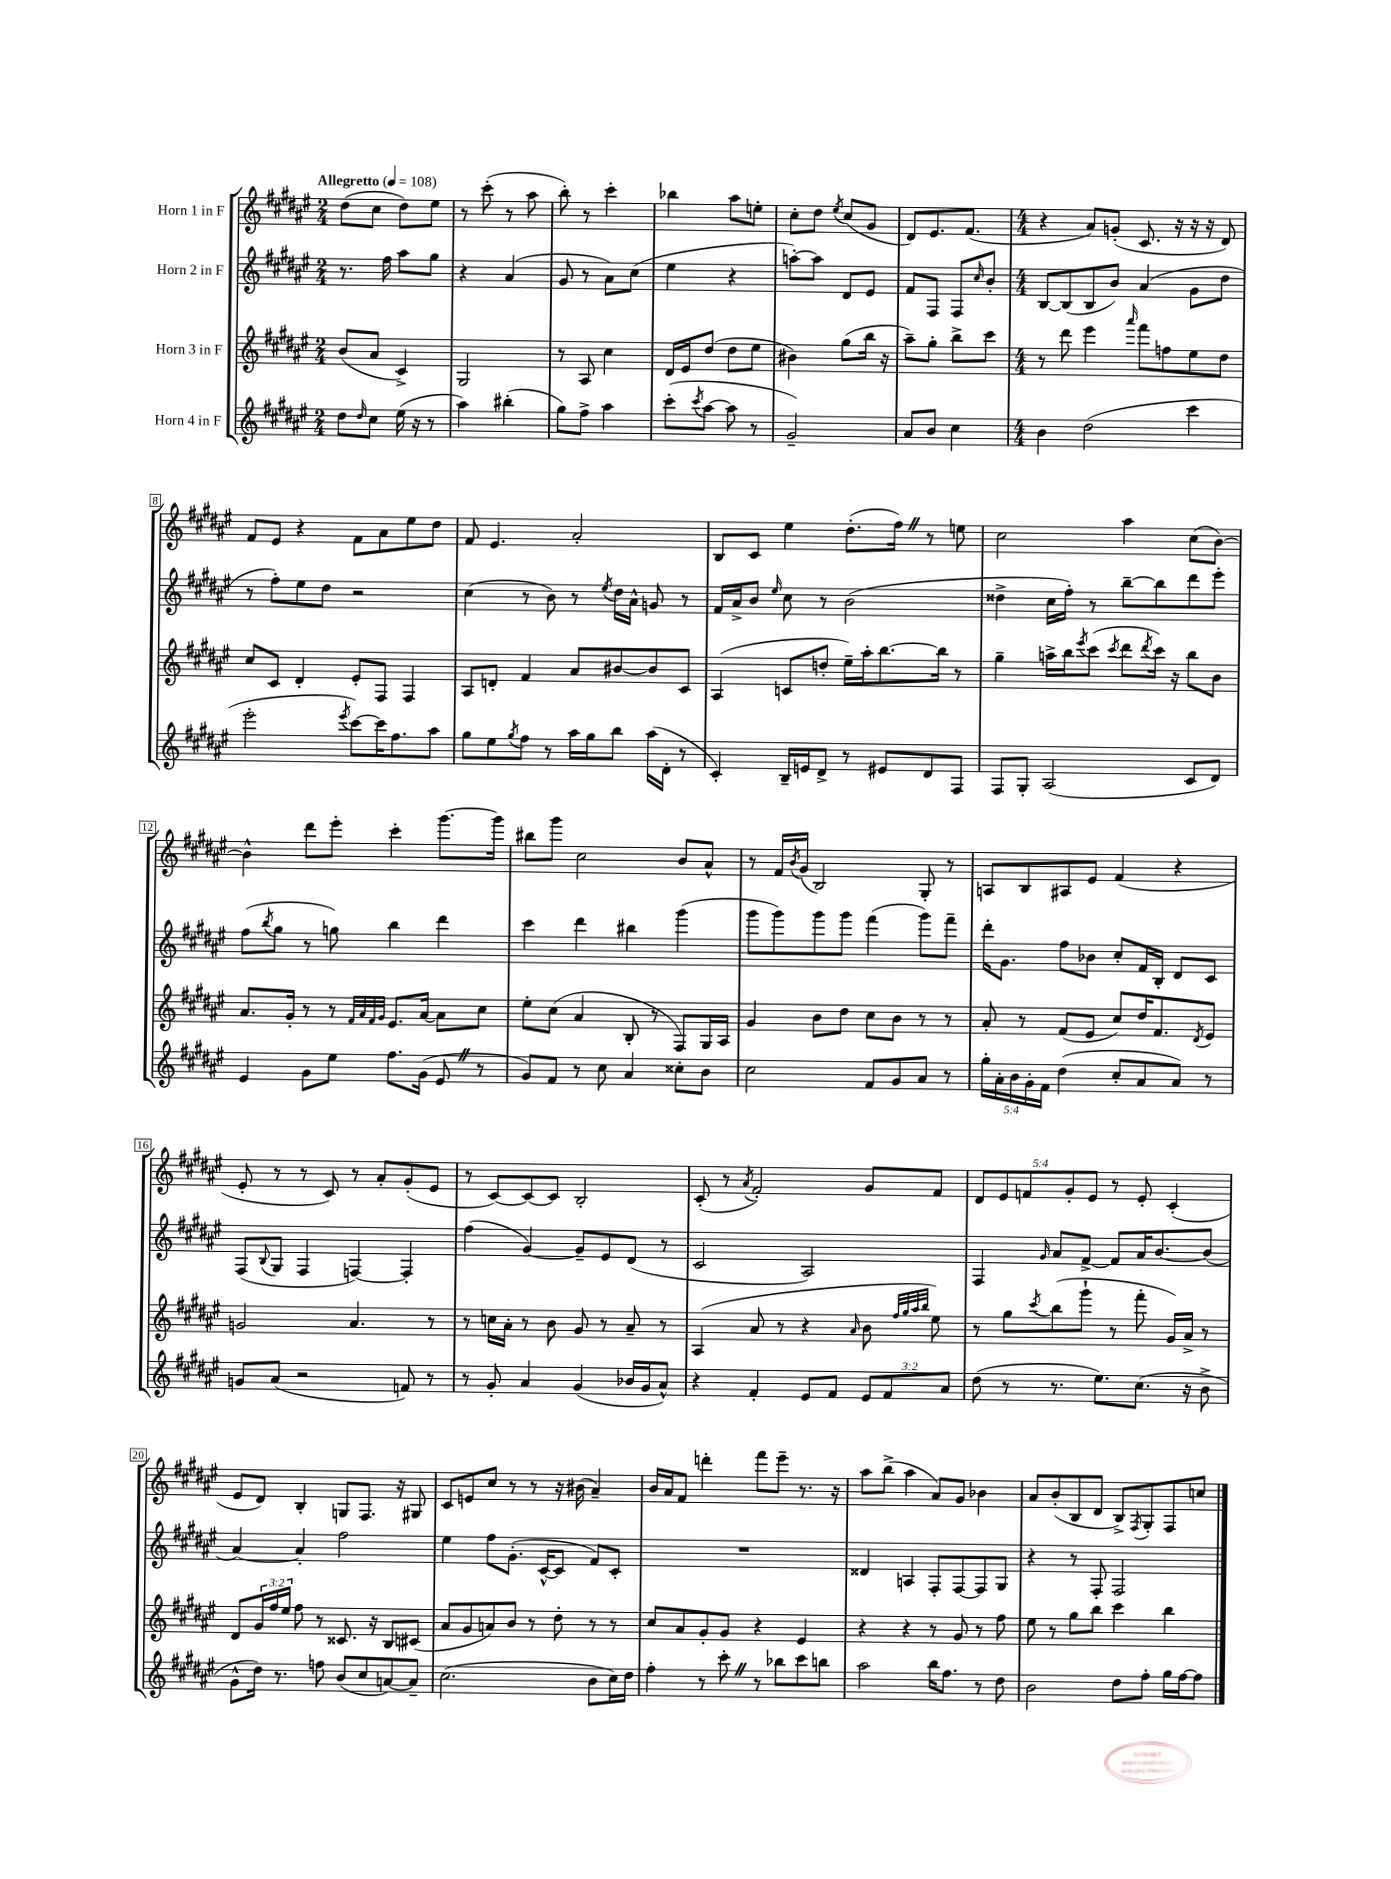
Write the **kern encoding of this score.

**kern	**kern	**kern	**kern
*part4	*part3	*part2	*part1
*staff4	*staff3	*staff2	*staff1
*I"Horn 4 in F	*I"Horn 3 in F	*I"Horn 2 in F	*I"Horn 1 in F
*clefG2	*clefG2	*clefG2	*clefG2
*k[f#c#g#d#a#e#]	*k[f#c#g#d#a#e#]	*k[f#c#g#d#a#e#]	*k[f#c#g#d#a#e#]
*M2/4	*M2/4	*M2/4	*M2/4
*MM108	*MM108	*MM108	*MM108
=1	=1	=1	=1
!	!	!	!LO:TX:a:B:t=Allegretto
8dd#\L	(8b/L	8.r	(8dd#\L
16qqdd#/	.	.	.
8cc#\J	8a#/J	.	8cc#\J
.	.	16ff#\	.
(16ee#\	4c#^/)	8aa#\L	8dd#\L)
16r	.	.	.
8r	.	8gg#\J	8ee#\J
=2	=2	=2	=2
4aa#\)	2G#/	4r	8r
.	.	.	(8ccc#'\
(4bb#X'\	.	(4a#/	8r
.	.	.	8aa#\
=3	=3	=3	=3
8gg#\L)	8r	8g#/	8bb'\)
8ff#^\J	8A#/	8r	8r
4aa#\	4cc#\	8a#\L)	4ccc#'\
.	.	(8cc#\J	.
=4	=4	=4	=4
(8ccc#'\L	16d#/LL	4ee#\	4bb-X\
.	16e#/J	.	.
8qccc#/	.	.	.
[8aa#\J	(8dd#/J	.	.
8aa#\]	8dd#\L	4r	8aa#\L
8r	8ee#\J	.	8een'\J
=5	=5	=5	=5
2g#~/)	4b#X\)	[8aan'\L)	8cc#'\L
.	.	8aa\J]	8dd#\J
.	.	.	8qee#/
.	(8gg#\L	8d#/L	(8cc#/L
.	16bb\Jk	8e#/J	8g#/J
.	16r	.	.
=6	=6	=6	=6
8a#/L	8aa#~\L)	8f#/L	8d#/L)
8b/J	8gg#'\J	8F#/J	8.e#/
4cc#\	8bb^\L	8F#/L	.
.	.	.	(8.f#/J
.	.	16qqcc#/	.
.	8ccc#\J	8b'/J	.
=7	=7	=7	=7
*M4/4	*M4/4	*M4/4	*M4/4
4b\	8r	[8B/L	4r
.	8ddd#\	(8B/]	.
(2dd#\	4eee#\	8B/	8a#/L)
.	.	8b/J)	(8gn'/J
.	16qqaaa#/	.	.
.	8fff#\L	(4a#/	8.c#/
.	8ffn\	.	.
.	.	.	16r
4ccc#\	8ee#\	8g#\L	16r
.	.	.	16r
.	8dd#\J	8dd#\J	8d#/)
!!LO:LB:g=z
=8	=8	=8	=8
2eee#'\	8cc#/L	8r	8f#/L
.	8c#/J	8ff#'\L)	8e#/J
.	4d#'/	8ee#\	4r
.	.	8dd#\J	.
8qeee#/	.	.	.
[8ccc#\L)	8e#'/L	2r	8f#\L
16ccc#\K]	8F#/J	.	8a#\
8.ff#\	.	.	.
.	4F#/	.	8ee#\
8aa#\J	.	.	8dd#\J
=9	=9	=9	=9
8gg#\L	8A#/L	(4cc#\	8f#/
8ee#\	8dn'/J	.	4.e#/
8qgg#/	.	.	.
8ff#\J	4f#/	8r	.
8r	.	8b\)	.
16aa#\LL	8a#/L	8r	2a#'/
16gg#\J	.	.	.
.	.	8qee#/	.
8bb\J	[8b#X/	16dd#\LL	.
.	.	16a#^^\JJ	.
(16aa#\LL	8b#/]	8gn/	.
16d#'\JJ	.	.	.
8r	8c#/J	8r	.
=10	=10	=10	=10
4c#'/)	(4A#/	16f#/LL	8B/L
.	.	16a#^/J	.
.	.	8b/J	8c#/J
.	.	16qqee#/	.
16B~/LL	8cn/L	8cc#\	4ee#\
16en/J	.	.	.
8d#^/J	8ddn'/J	8r	.
8r	16ee#~\LL)	(2b\	(8.dd#'\L
.	16aa#'\J	.	.
8e#X/L	[8.bb\	.	.
.	.	.	16ff#Z\Jk)
8d#/	.	.	8r
.	16bb\Jk]	.	.
8F#/J	8r	.	8een\
=11	=11	=11	=11
8F#/L	4gg#~\	4dd##X^\	2cc#\
8G#'/J	.	.	.
(2A#/	16aan^\LL	16cc#\LL	.
.	16bb\J	16ff#'\JJ)	.
.	8qeee#/	.	.
.	(8ccc#\J	8r	.
.	8qccc#/	.	.
.	8ddd#\L	[8bb~\L	4aa#\
.	8qddd#/	.	.
.	16ccc#\Jk)	8bb\]	.
.	16r	.	.
8c#/L	8bb\L	8ddd#\	(8cc#\L
8d#/J)	8b\J	8eee#'\J	[8b\J)
!!LO:LB:g=z
=12	=12	=12	=12
4e#/	8.a#/L	(8ff#\L	4b^^\]
.	.	8qbb/	.
.	.	8gg#\J	.
.	16g#'/Jk	.	.
8g#\L	8r	8r	8ddd#\L
8ee#\J	8r	8ggn\)	8eee#'\J
.	32qqf#/LLL	.	.
.	32qqa#/	.	.
.	32qqf#/	.	.
.	32qqg#/JJJ	.	.
8.ff#\L	8.e#/L	4bb\	4ccc#'\
(16g#\Jk	[16a#/Jk	.	.
8e#Z/	8a#\L]	4ddd#\	[8.ggg#\L
8r	8cc#\J	.	.
.	.	.	16ggg#\Jk]
=13	=13	=13	=13
8g#/L)	8ee#'\L	4ccc#\	8bb#X\L
8f#/J	(8cc#\J	.	8ggg#\J
8r	4a#/	4ddd#\	2cc#\
8cc#\	.	.	.
4a#/	8B'/	4bb#X\	.
.	8r	.	.
8cc##X'\L	8F#/L)	(4ggg#\	8b/L
8b\J	16G#/L	.	8a#^^/J
.	16A#/JJ	.	.
=14	=14	=14	=14
2cc#\	4g#/	8ggg#\L	8r
.	.	8ggg#\)	16f#/LL
.	.	.	8qb/
.	.	.	(16g#/JJ
.	8b\L	8ggg#\	2B/)
.	8dd#\J	8ggg#\J	.
8f#/L	8cc#\L	(4fff#\	.
8g#/	8b\J	.	.
8a#/J	8r	8ggg#\L)	8G#'/
8r	8r	8fff#~\J	8r
=15	=15	=15	=15
20gg#'\LL	8a#'/	16ddd#'\KL	8An/L
20a#'\	.	.	.
.	.	8.g#\J	.
20b\	.	.	.
.	8r	.	8B/
20g#'\	.	.	.
20f#\JJ	.	.	.
(4dd#\	(8f#/L	8ff#\L	8A#X/
.	8e#/J	8b-X\J	8e#/J
8cc#'/L	8cc#/L)	8cc#'/L	(4f#/
8a#/	16dd#/K	16f#/L	.
.	8.f#/	16B'/JJ	.
8a#/J)	.	8d#/L	4r
.	8qd#/	.	.
8r	8e#/J	8c#/J	.
!!LO:LB:g=z
=16	=16	=16	=16
8gn/L	2gn/	(8F#/L	8e#'/
.	.	8qqB/	.
(8a#/J	.	8G#/J	8r
2r	.	4F#/	8r
.	.	.	8c#/)
.	4.a#/	[4Fn/)	8r
.	.	.	8a#'/L
8fn/)	.	4F'/]	(8g#'/
8r	8r	.	8e#/J
=17	=17	=17	=17
8r	8r	(4ff#\	8r
8g#'/	16ccn\LL	.	[8c#/L)
.	16a#'\JJ	.	.
4a#/	8r	[4g#/)	8c#/_
.	8b\	.	8c#/J]
(4g#/	8g#/	8g#~/L]	2B'/
.	8r	8e#/	.
16b-X/LL	8a#~/	(8d#/J	.
16g#/J	.	.	.
8a#^^/J)	8r	8r	.
=18	=18	=18	=18
4r	(4A#/	2c#/	(8c#'/
.	.	.	8r
.	.	.	8qa#/
4f#'/	8a#/	.	2f#'/)
.	8r	.	.
8e#/L	4r	2A#/)	.
8f#/J	.	.	.
.	16qqa#/	.	.
12e#/L	8b\	.	8g#/L
12f#/	.	.	.
.	32qqff#/LLL	.	.
.	32qqgg#/	.	.
.	32qqaa#/	.	.
.	32qqbb/JJJ	.	.
.	8ee#\)	.	8f#/J
12a#/J	.	.	.
=19	=19	=19	=19
(8dd#\	8r	4F#/	10d#/L
.	.	.	10e#/
8r	8gg#\L	.	.
.	.	.	10fn/
.	8qccc#/	16qqg#/	.
8.r	(8bb\	8a#/L	.
.	.	.	10g#'/
.	8ggg#`\J	[8f#^/J	.
.	.	.	10e#/J
8.ee#\L)	.	.	.
.	8r	8f#/L]	8r
(8.cc#\J	8fff#'\	16a#/K	8e#'/
.	.	[8.b/	.
.	16g#/LL)	.	(4c#'/
16r	16a#^/JJ	.	.
8b^\	8r	(8b/J]	.
!!LO:LB:g=z
=20	=20	=20	=20
8g#^^\L	8d#/L	[4a#/)	8e#/L
16dd#\Jk)	24g#/L	.	8d#/J)
.	24ff#/	.	.
8.r	.	.	.
.	24ee#/JJ	.	.
.	8ff#\	4a#'/]	4B'/
8ffn\	8r	.	.
(8b/L	8.c##X/	2ff#\	8Gn/L
8cc#/	.	.	8.F#/J
.	16r	.	.
[8an/)	8B/L	.	.
.	.	.	16r
8a~/J]	(8c#X/J	.	8G#X/
=21	=21	=21	=21
(2.cc#\	8a#/L	4ee#\	8c#/L
.	8g#/	.	8en/
.	8an/)	8ff#\L	8cc#/J
.	8b/J	(8.g#'\J	8r
.	8r	.	8r
.	.	[16c#^^/KL	.
.	8dd#'\	8c#/J]	16r
.	.	.	(16b#X\
8b\L	8r	8f#/L)	4a#~/)
16cc#\L)	8r	8c#'/J	.
16dd#\JJ	.	.	.
=22	=22	=22	=22
4ff#'\	8cc#/L	1r	16b/LL
.	.	.	16a#/J
.	8a#/	.	8f#/J
8r	8g#'/	.	4dddn'\
8ccc#'Z\	8g#/J	.	.
8r	4r	.	8fff#\L
8bb-X\L	.	.	8eee#~\J
8ccc#\	4e#/	.	8.r
8bbn\J	.	.	.
.	.	.	16r
=23	=23	=23	=23
2aa#\	4r	4d##X/	8aa#\L
.	.	.	(8bb^\J
.	4r	4An/	4aa#\
16bb\KL	8r	8F#'/L	8a#/L)
8.ff#\J	.	.	.
.	8g#/	[8F#/	8g#/J
8r	8r	8F#/]	4b-X\
8dd#\	8ff#\	8G#/J	.
=24	=24	=24	=24
2b\	8ee#\	4r	8a#/L
.	8r	.	(8b'/
.	8gg#\L	8r	8B/
.	8bb\J	8F#'/	8d#/J
8dd#\L	4ccc#\	2F#/	8B^/L)
.	.	.	8qF#/
8ff#'\J	.	.	8G#'/
16gg#\LL	4bb\	.	8F#/
[16ff#\J	.	.	.
8ff#\J]	.	.	8ccn/J
==	==	==	==
*-	*-	*-	*-
